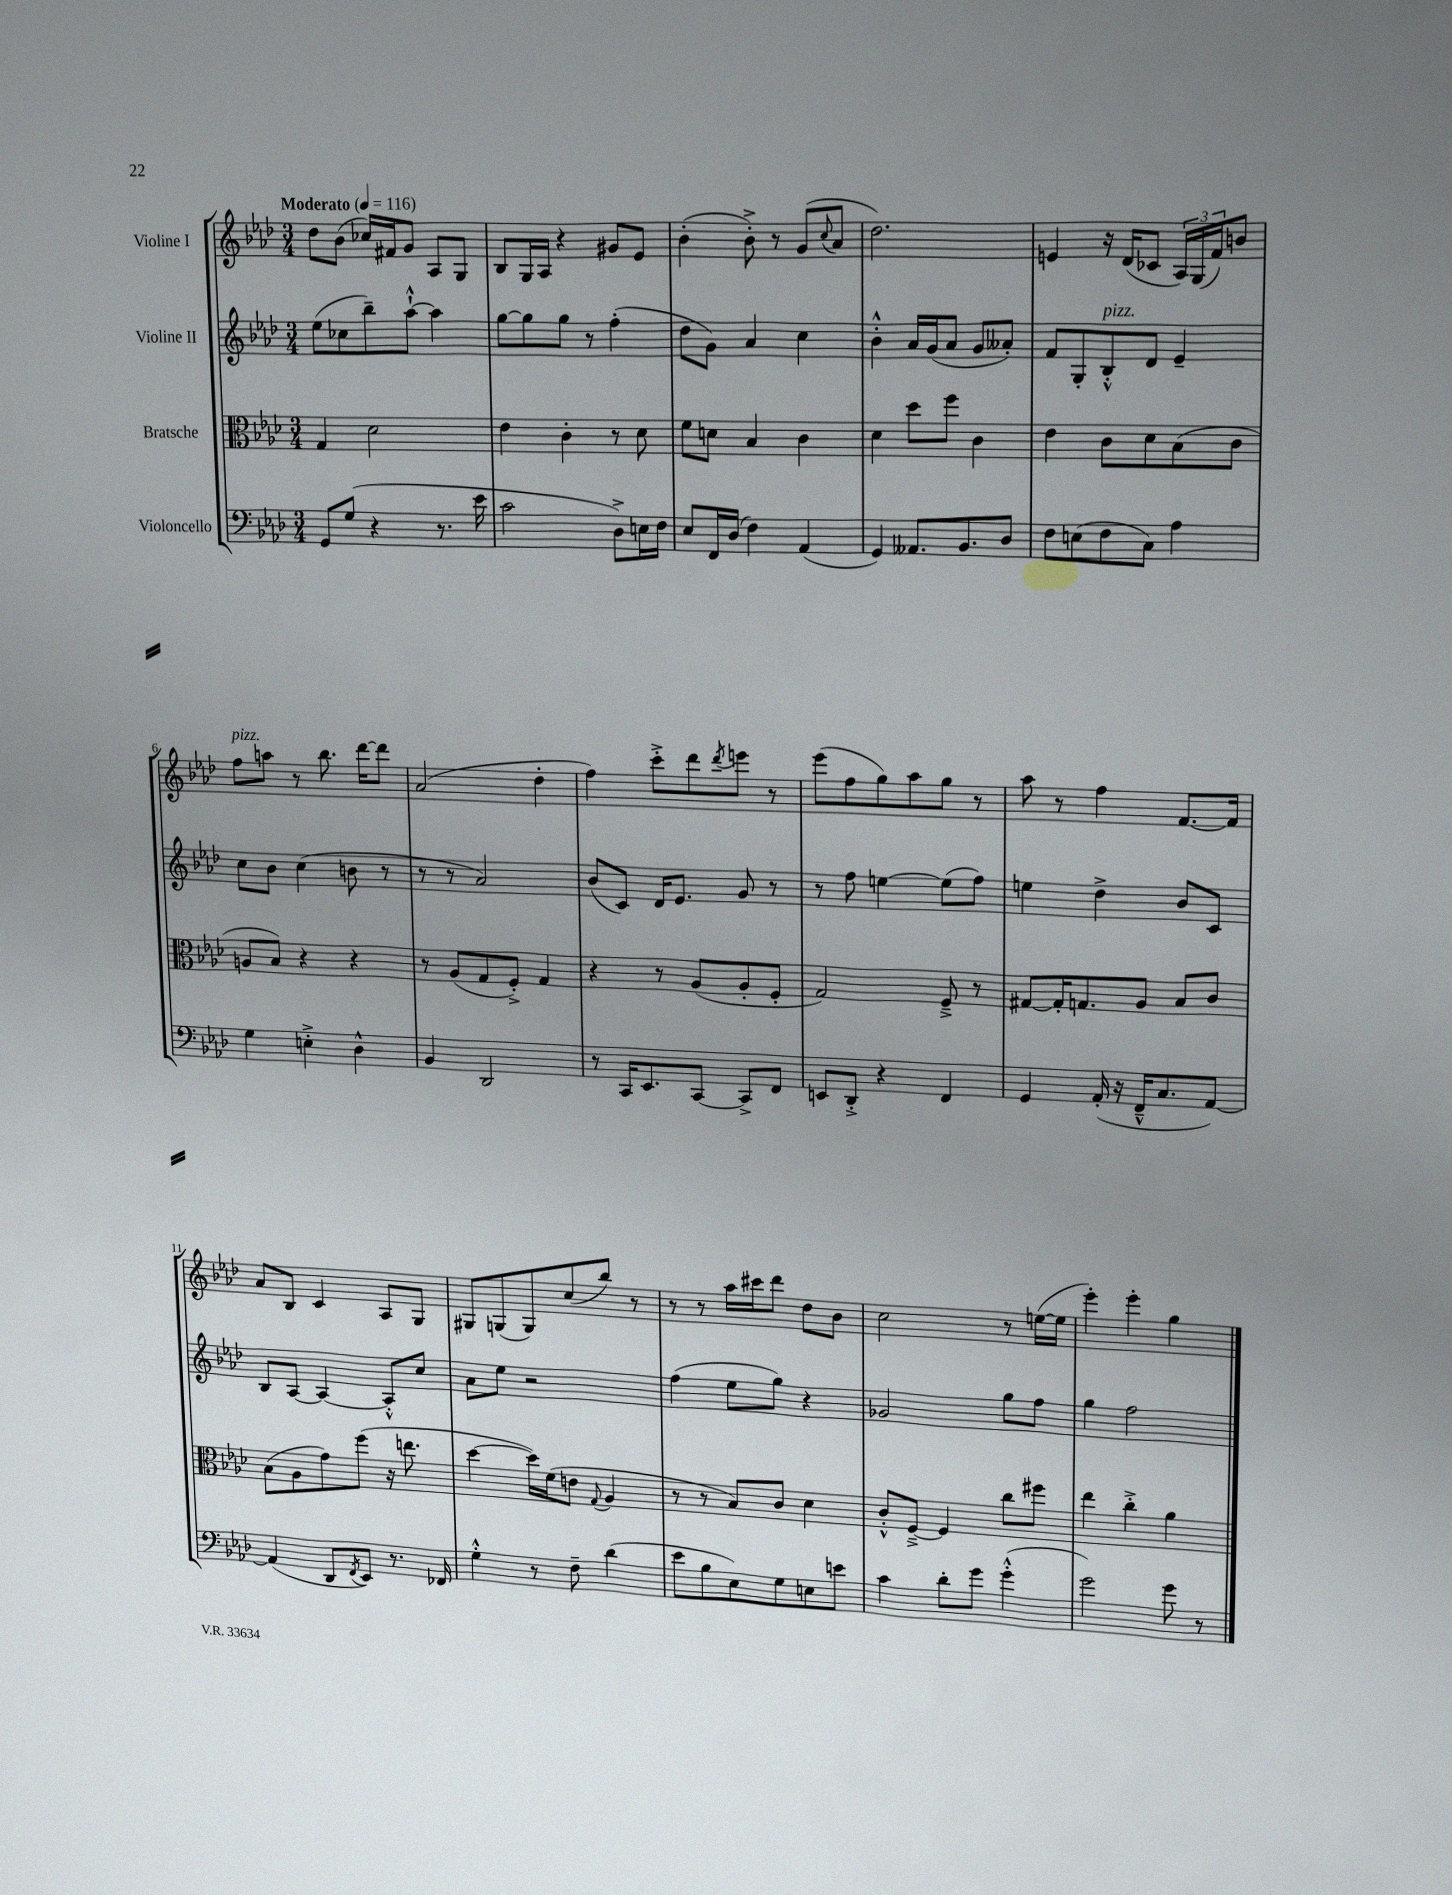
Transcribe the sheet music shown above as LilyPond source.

<<
\new StaffGroup <<
\new Staff = "s0" \with { instrumentName = "Violine I" } {
    \clef treble \key aes \major \numericTimeSignature \time 3/4 \tempo "Moderato" 4 = 116
    des''8 bes'8( ces''16) fis'16 g'8 aes8 g8 |
    bes8 g16 aes16 r4 gis'8 ees'8 |
    bes'4-.( bes'8-.->) r8 g'8( \appoggiatura { c''8 } aes'8 |
    des''2.) |
    e'4 r16 des'16( ces'8 \tuplet 3/2 { aes16) g16( f'16) } b'8 |
    f''8^\markup { \italic "pizz." } a''8 r8 bes''8. des'''16~ des'''8 |
    aes'2( des''4-. |
    f''4) c'''8-.-> des'''8 \acciaccatura { des'''8 } e'''8 r8 |
    ees'''8( f''8 g''8) aes''8 g''8 r8 |
    aes''8 r8 f''4 f'8.~ f'16 |
    aes'8 bes8 c'4 aes8 g8 |
    gis8 g8( g8) c''8( bes''8) r8 |
    r8 r8 aes''16 cis'''16 des'''8 des''8 bes'8 |
    c''2 r8 e''16~( e''16 |
    ees'''4-.) ees'''4-. g''4 \bar "|." |
}
\new Staff = "s1" \with { instrumentName = "Violine II" } {
    \clef treble \key aes \major \numericTimeSignature \time 3/4
    ees''8( ces''8 bes''8--) aes''8~-!-^ aes''4 |
    g''8~ g''8 g''8 r8 f''4-.( |
    des''8 g'8) aes'4 c''4 |
    bes'4-.-^ aes'16 g'16( aes'8 g'8 aeses'8-.) |
    f'8 g8-. bes8-.-^^\markup { \italic "pizz." } des'8 ees'4-- |
    c''8 bes'8 c''4( b'8 r8 |
    r8 r8 aes'2) |
    bes'8( c'8) des'16 ees'8. g'8 r8 |
    r8 f''8 e''4~ e''8( f''8) |
    e''4 des''4-> bes'8 c'8 |
    bes8 aes8~ aes4~ aes8-.-^ c''8 |
    aes'8 ees''8 r2 |
    f''4( ees''8 g''8) r4 |
    ges'2 g''8 f''8 |
    g''4 f''2 \bar "|." |
}
\new Staff = "s2" \with { instrumentName = "Bratsche" } {
    \clef alto \key aes \major \numericTimeSignature \time 3/4
    g4 des'2 |
    ees'4 c'4-. r8 des'8 |
    f'8 d'8 bes4 c'4 |
    des'4 des''8 f''8 c'4 |
    ees'4 c'8 des'8 bes8( c'8 |
    a8 bes8) r4 r4 |
    r8 aes8( g8 f8-.->) g4 |
    r4 r8 aes8( aes8-. f8-. |
    g2) f8---> r8 |
    gis8~ gis16-. g8. aes8 bes8 c'8 |
    bes8( aes8 g'8) f''8( r16 e''8. |
    des''4~ des''16) f'16( e'8 \appoggiatura { g8 } aes4 |
    r8 r8 bes8) c'8 des'4 |
    c'8-.-^ f8~---> f4 c''8 fis''8 |
    ees''4 c''4-.-> aes'4 \bar "|." |
}
\new Staff = "s3" \with { instrumentName = "Violoncello" } {
    \clef bass \key aes \major \numericTimeSignature \time 3/4
    g,8 g8( r4 r8. ees'16 |
    c'2 des8->) e16 f16 |
    ees8 f,16 des16( f4) aes,4( |
    g,4) aeses,8. bes,8. des8 |
    f8 e8( f8 c8) aes4 |
    g4 e4-.-> des4-^ |
    bes,4 des,2 |
    r8 c,16 ees,8. c,8~ c,8-> f,8 |
    e,8 des,8-.-> r4 f,4 |
    g,4 aes,16-.( r16 f,16---^ c8. aes,8~) |
    aes,4( des,8 \acciaccatura { f,8 } ees,8) r8. fes,16 |
    g4-.-^ r8 f8-- des'4( |
    ees'8 bes8 ees8) g8 e8 e'8 |
    c'4 des'8-. g'8 g'4-.-^( |
    g'2) g'8 r8 \bar "|." |
}
>>
>>
